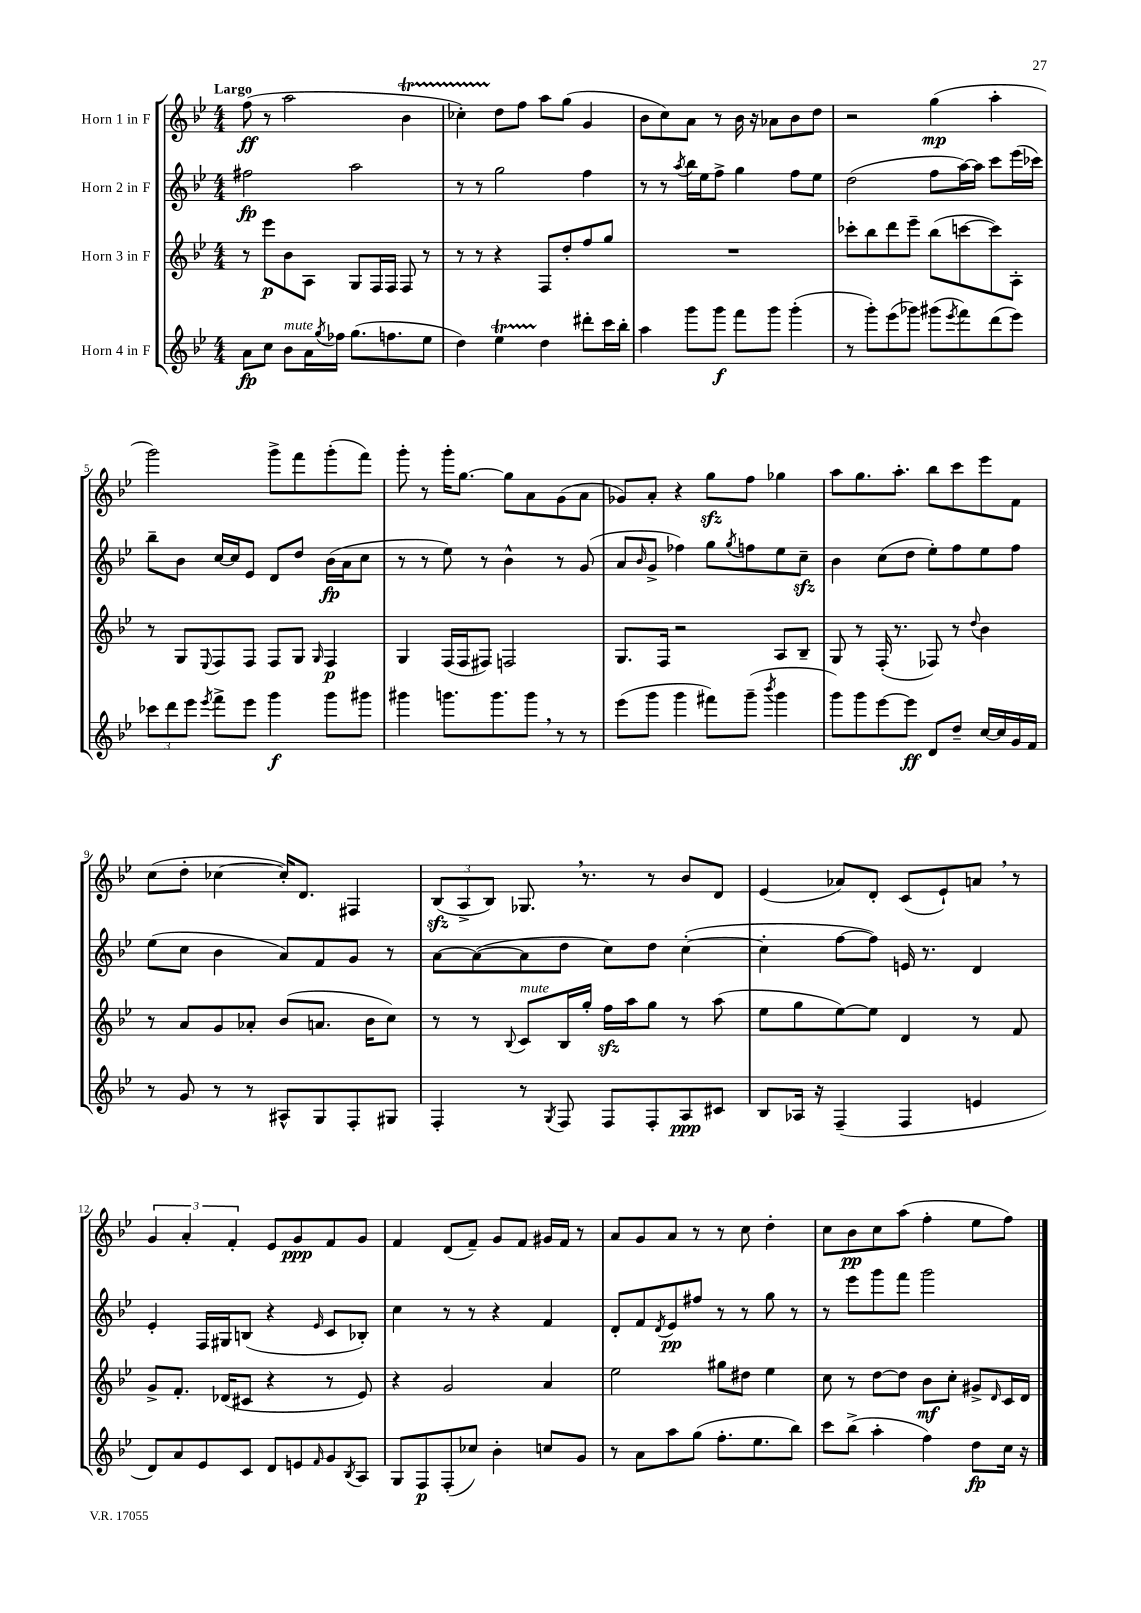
<<
\new StaffGroup <<
\new Staff = "s0" \with { instrumentName = "Horn 1 in F" } {
    \clef treble \key bes \major \numericTimeSignature \time 4/4 \tempo "Largo"
    f''8\ff( r8 a''2 bes'4\startTrillSpan |
    ces''4-.) d''8\stopTrillSpan f''8 a''8 g''8( g'4 |
    bes'8 c''8) a'8 r8 bes'16 r16 aes'8 bes'8 d''8 |
    r2 g''4\mp( a''4-. |
    g'''2) g'''8-> f'''8 g'''8-.( f'''8) |
    g'''8-. r8 g'''16-. g''8.~ g''8 a'8 g'8( a'8 |
    ges'8) a'8-. r4 g''8\sfz f''8 ges''4 |
    a''8 g''8. a''8.-. bes''8 c'''8 ees'''8 f'8 |
    c''8( d''8-. ces''4~ ces''16-.) d'8. fis4 |
    \tuplet 3/2 { bes8\sfz( a8-> bes8) } ges8. \breathe r8. r8 bes'8 d'8 |
    ees'4( aes'8) d'8-. c'8( ees'8-!) a'8 \breathe r8 |
    \tuplet 3/2 { g'4 a'4-. f'4-. } ees'8 g'8\ppp f'8 g'8 |
    f'4 d'8( f'8--) g'8 f'8 gis'16 f'16 r8 |
    a'8 g'8 a'8 r8 r8 c''8 d''4-. |
    c''8 bes'8\pp c''8 a''8( f''4-. ees''8 f''8) \bar "|." |
}
\new Staff = "s1" \with { instrumentName = "Horn 2 in F" } {
    \clef treble \key bes \major \numericTimeSignature \time 4/4
    fis''2\fp a''2 |
    r8 r8 g''2 f''4 |
    r8 r8 \acciaccatura { a''8 } bes''16 ees''16 f''8-> g''4 f''8 ees''8 |
    d''2( f''8 a''16~) a''16 c'''8 ees'''16( ces'''16) |
    bes''8-- bes'8 c''16~ c''16 ees'8 d'8 d''8 bes'16\fp( a'16 c''8 |
    r8 r8 ees''8) r8 bes'4-^ r8 g'8( |
    a'8 \grace { bes'16 } g'8-> fes''4) g''8 \acciaccatura { g''8 } f''8 ees''8 c''8--\sfz |
    bes'4 c''8( d''8 ees''8-.) f''8 ees''8 f''8 |
    ees''8( c''8 bes'4 a'8) f'8 g'8 r8 |
    a'8~ a'8~( a'8 d''8 c''8) d''8 c''4~-.( |
    c''4-. f''8~ f''8) e'16 r8. d'4 |
    ees'4-. f16 gis16 b8( r4 \grace { ees'16 } c'8 bes8-.) |
    c''4 r8 r8 r4 f'4 |
    d'8-. f'8 \acciaccatura { d'8 } ees'8\pp fis''8 r8 r8 g''8 r8 |
    r8 ees'''8 g'''8 f'''8 g'''2 \bar "|." |
}
\new Staff = "s2" \with { instrumentName = "Horn 3 in F" } {
    \clef treble \key bes \major \numericTimeSignature \time 4/4
    r8 ees'''8\p bes'8 a8 g8 f16 f16 f8 r8 |
    r8 r8 r4 f8 d''8-. f''8 g''8 |
    R1 |
    ces'''8-. bes''8 d'''8 ees'''8-- bes''8( c'''8~ c'''8) a8-. |
    r8 g8 \appoggiatura { ees8 } f8 f8 f8 g8 \grace { g16 } f4\p |
    g4 f16( f16 fis8) f2 |
    g8. f16 r2 a8 bes8-- |
    g8 r8 f16-.( r8. fes8) r8 \appoggiatura { d''8 } bes'4 |
    r8 a'8 g'8 aes'8-. bes'8( a'8. bes'16 c''8) |
    r8 r8 \appoggiatura { bes8 } c'8^\markup { \italic "mute" } bes16 g''16-. f''16\sfz a''16 g''8 r8 a''8( |
    ees''8 g''8 ees''8~) ees''8 d'4 r8 f'8 |
    g'8-> f'8.-. des'16( cis'8 r4 r8 ees'8) |
    r4 g'2 a'4 |
    ees''2 gis''8 dis''8 ees''4 |
    c''8 r8 d''8~ d''8 bes'8\mf c''8-. gis'8-> \grace { d'16 } c'16 d'16 \bar "|." |
}
\new Staff = "s3" \with { instrumentName = "Horn 4 in F" } {
    \clef treble \key bes \major \numericTimeSignature \time 4/4
    a'8\fp c''8 bes'8^\markup { \italic "mute" } a'16 \acciaccatura { g''8 } fes''16 g''8.( f''8. ees''8 |
    d''4) ees''4\startTrillSpan d''4\stopTrillSpan dis'''8-. c'''16 bes''16-. |
    a''4 g'''8 g'''8\f f'''8 g'''8 g'''4-.( |
    r8 g'''8-.) ees'''8( ges'''8) gis'''8( \acciaccatura { ees'''8 } f'''8) d'''8( ees'''8) |
    \tuplet 3/2 { ces'''8 d'''8 ees'''8 } \acciaccatura { ees'''8 } f'''8-> ees'''8 g'''4\f g'''8 gis'''8 |
    gis'''4 g'''8. g'''8. g'''8 \breathe r8 r8 |
    ees'''8( g'''8 g'''4 fis'''8) g'''8--( \acciaccatura { bes'''8 } g'''4 |
    g'''8) g'''8 ees'''8~ ees'''8\ff d'8 d''8-- c''16~ c''16 g'16 f'16 |
    r8 g'8 r8 r8 ais8-^ g8 f8-. gis8 |
    f4-. r8 \acciaccatura { g8 } f8 f8 f8-. a8\ppp cis'8 |
    bes8 aes16 r16 f4--( f4 e'4 |
    d'8) a'8 ees'8 c'8 d'8 e'8 \grace { f'16 } g'8 \acciaccatura { bes8 } a8 |
    g8 f8\p f8-.( ces''8) bes'4-. c''8 g'8 |
    r8 a'8 a''8 g''8( f''8.-. ees''8. bes''8) |
    c'''8 bes''8->( a''4-. f''4) d''8\fp c''16 r16 \bar "|." |
}
>>
>>
